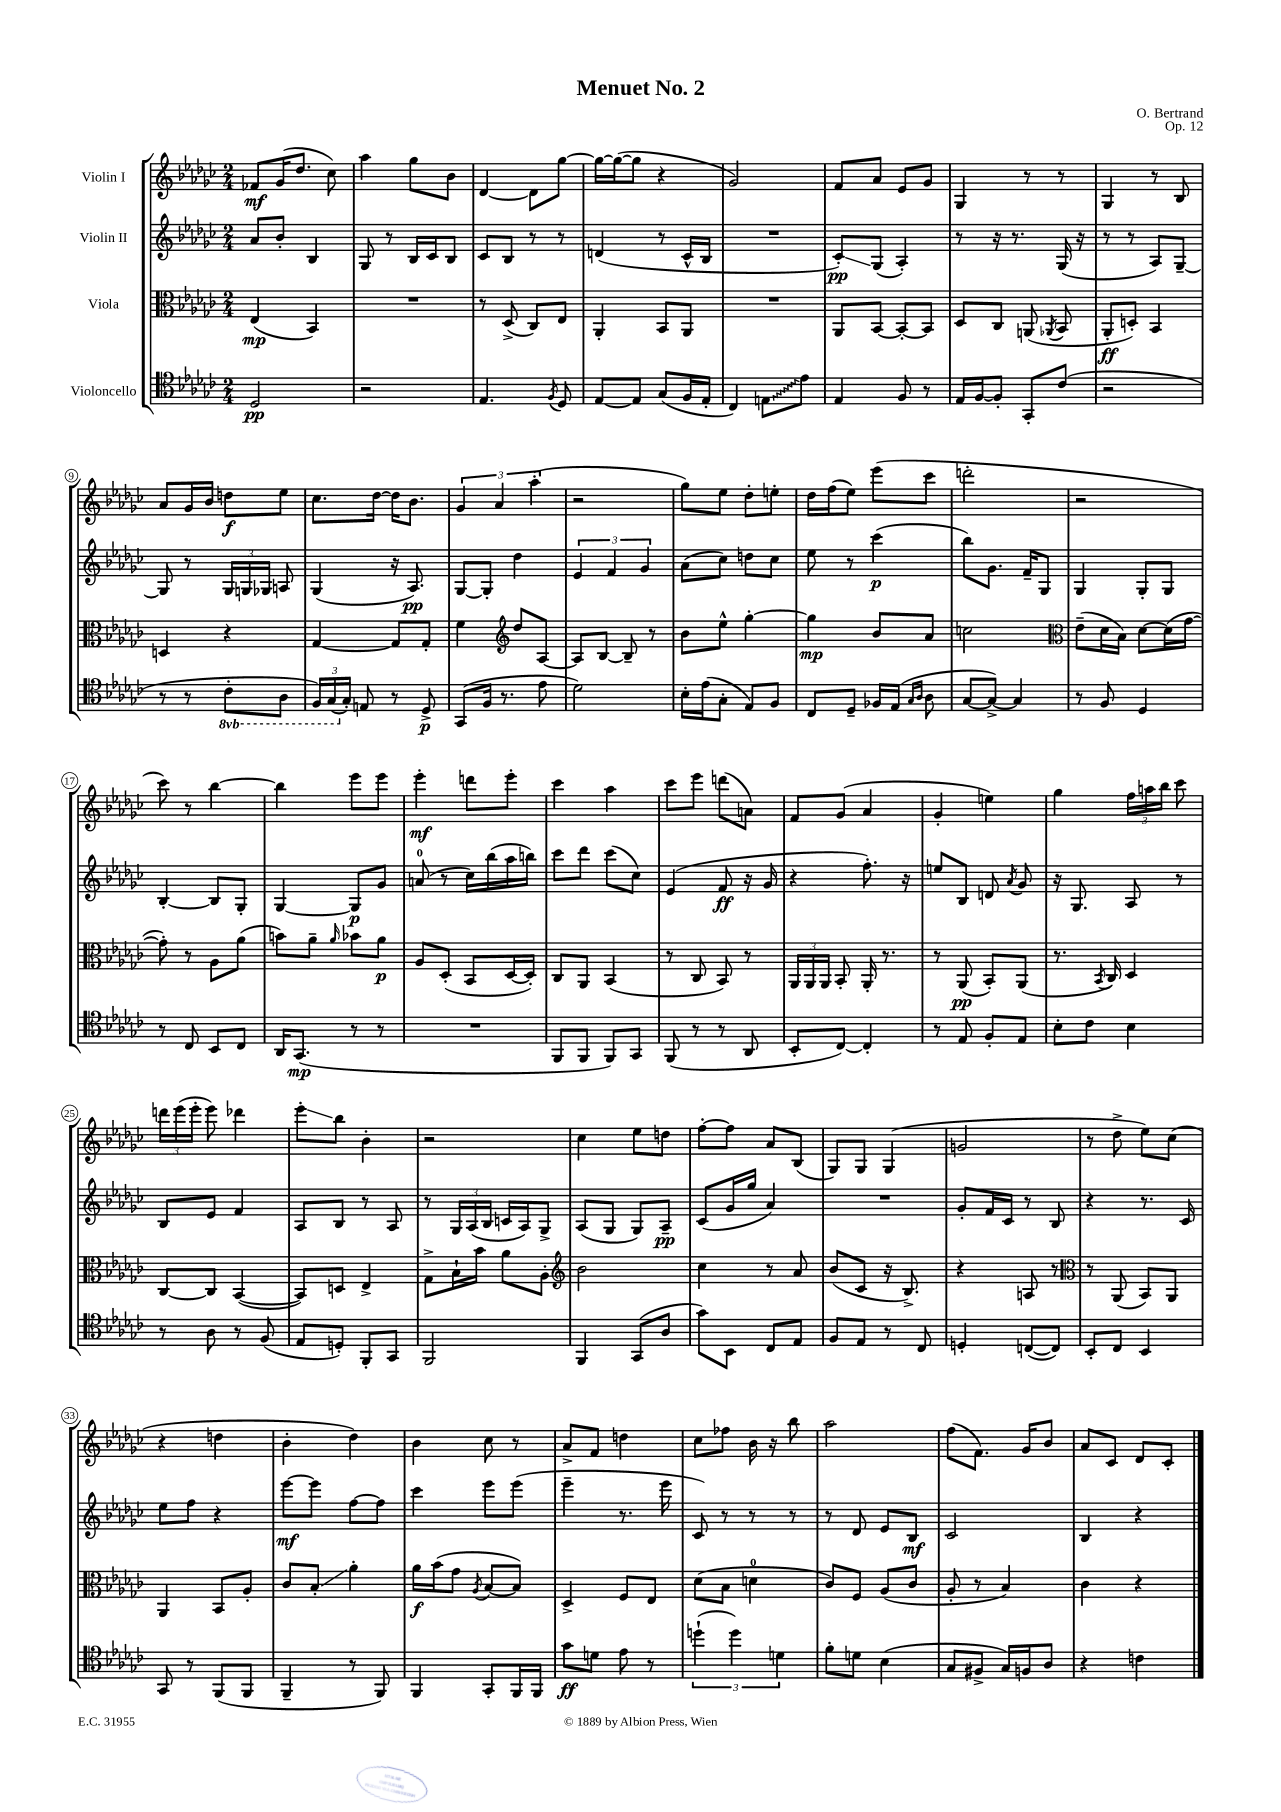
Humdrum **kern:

**kern	**kern	**kern	**kern
*staff4	*staff3	*staff2	*staff1
*clefC4	*clefC3	*clefG2	*clefG2
*k[b-e-a-d-g-c-]	*k[b-e-a-d-g-c-]	*k[b-e-a-d-g-c-]	*k[b-e-a-d-g-c-]
*M2/4	*M2/4	*M2/4	*M2/4
2D-/	(4E-/	8a-/L	8f-/L
.	.	8b-'/J	(16g-/K
.	.	.	8.dd-/J
.	4BB-/)	4B-/	.
.	.	.	8cc-\)
=	=	=	=
2r	2r	8G-/	4aa-\
.	.	8r	.
.	.	16B-/LL	8gg-\L
.	.	16c-/J	.
.	.	8B-/J	8b-\J
=	=	=	=
4.E-/	8r	8c-/L	[4d-/
.	(8D-^/	8B-/J	.
.	8C-/L)	8r	8d-\]L
8qF/	.	.	.
8D-/	8E-/J	8r	[8gg-\J
=	=	=	=
[8E-/L	4AA-'/	(4d/	16gg-\_LL
.	.	.	(16gg-\_J
8E-/]J	.	.	8gg-\]J
(8G-/L	8BB-/L	8r	4r
16F/L	8AA-/J	16c-^^/LL	.
16E-'/JJ	.	16B-/JJ	.
=	=	=	=
4C-/)	2r	2r	2g-/)
8E\L	.	.	.
8e-\J	.	.	.
=	=	=	=
4E-/	8AA-/L	8c-'/L)	8f/L
.	[8BB-/J	(8G-/J	8a-/J
8F/	8BB-'/_L	4A-'/)	8e-/L
8r	8BB-/]J	.	8g-/J
=	=	=	=
16E-/LL	8D-/L	8r	4G-/
[16F/J	.	.	.
8F'/]J	8C-/J	16r	.
.	.	8.r	.
8GG-'/L	(8AA/	.	8r
.	8qAA-/	.	.
(8c-/J	8BB-/	(16G-/	8r
.	.	16r	.
=	=	=	=
2r	8AA-'/L	8r	4G-/
.	8D'/J)	8r	.
.	4BB-/	8A-/L)	8r
.	.	[8G-~/J	8B-/
=	=	=	=
8r	4D/	8G-/]	8a-/L
8r	.	8r	16g-/L
.	.	.	16b-/JJ
8C-'\L	4r	24G-/LL	8dd\L
.	.	24G/	.
.	.	24G-/JJ	.
8AA-\J	.	8A/	8ee-\J
=	=	=	=
24FF/LL)	[4G-/	(4G-/	8.cc-\L
(24GG-/	.	.	.
24G-'/JJ)	.	.	.
8E/	.	.	.
.	.	.	[16dd-\Jk
8r	8G-/]L	16r	16dd-\]LK
.	.	8.A-/)	8.b-\J
8D-^/	8G-'/J	.	.
=	=	=	=
(8GG-/L	4f\	[8G-/L	6g-/
16F/Jk	.	8G-'/]J	.
.	.	.	6a-/
8.r	.	.	.
*	*clefG2	*	*
.	8dd-/L	4dd-\	.
.	.	.	(6aa-'\
8e-\	[8A-/J	.	.
=	=	=	=
2d-\)	8A-/]L	6e-/	2r
.	[8B-/J	.	.
.	.	6f/	.
.	8B-~/]	.	.
.	.	6g-/	.
.	8r	.	.
=	=	=	=
16B-'\LL	8b-\L	(8a-\L	8gg-\L)
(16e-\J	.	.	.
8G-'\J	8ee-^^\J	8cc-\J)	8ee-\J
8E-/L)	[4gg-'\	8dd\L	8dd-'\L
8F/J	.	8cc-\J	8ee'\J
=	=	=	=
8C-/L	4gg-\]	8ee-\	16dd-\LL
.	.	.	(16ff\J
8D-~/J	.	8r	8ee-\J)
16F-/LL	8b-/L	(4ccc-\	(8eee-\L
(16E-/JJ	.	.	.
16qqG-/LL	.	.	.
16qqA-/JJ	.	.	.
8A-\	8a-/J	.	8ccc-\J
=	=	=	=
[8G-/L	2cc\	8bb-\L)	2ddd'\
8G-^/_J)	.	8.g-\J	.
4G-/]	.	.	.
.	.	16f~/LK	.
.	.	8G-/J	.
=	=	=	=
*	*clefC3	*	*
8r	(8e-~\L	4G-/	2r
8F/	16d-\L	.	.
.	16B-\JJ)	.	.
4D-/	[8d-\L	8G-'/L	.
.	(16d-\]L	8G-/J	.
.	[16g-\JJ	.	.
=	=	=	=
8r	8g-'\])	[4B-'/	8ccc-\)
8C-/	8r	.	8r
8BB-/L	8A-\L	8B-/]L	[4bb-\
8C-/J	(8a-\J	8G-'/J	.
=	=	=	=
16AA-/LK	8b\L)	[4G-/	4bb-\]
(8.GG-/J	.	.	.
.	8a-~\J	.	.
.	16qqa-/	.	.
8r	8b-\L	8G-/]L	8eee-\L
8r	8a-\J	8g-/J	8eee-\J
=	=	=	=
2r	8A-/L	(8a/	4eee-'\
.	(8D-'/J	8r	.
.	8BB-/L	16cc-\LL)	8ddd\L
.	.	(16bb-\	.
.	[16D-/L	16aa-\	8eee-'\J
.	16D-'/]JJ)	16bb\JJ)	.
=	=	=	=
8FF/L	8C-/L	8ccc-\L	4ccc-\
8FF/J	8AA-/J	8ddd-\J	.
8FF/L)	(4BB-/	(8ccc-\L	4aa-\
8GG-/J	.	8cc-\J)	.
=	=	=	=
(8FF/	8r	(4e-/	8ccc-\L
8r	8C-/	.	8eee-\J
8r	8BB-/)	8f/	(8ddd\L
8AA-/	8r	16r	8a\J)
.	.	16g-/	.
=	=	=	=
8BB-'/L	24AA-/LL	4r	8f/L
.	24AA-/	.	.
.	24AA-/JJ	.	.
[8C-/J)	8BB-'/	.	(8g-/J
4C-'/]	16AA-'/	8.ff'\)	4a-/
.	8.r	.	.
.	.	16r	.
=	=	=	=
8r	8r	8ee/L	4g-'/
8E-/	(8AA-/	8B-/J	.
8F'/L	8BB-'/L)	8d/	4ee\)
.	.	8qa-/	.
8E-/J	(8AA-/J	8g-/	.
=	=	=	=
8B-'\L	8.r	16r	4gg-\
.	.	8.G-/	.
8c-\J	.	.	.
.	8qBB-/	.	.
.	16C-/)	.	.
4B-\	4D-/	8A-/	24ff\LL
.	.	.	24aa\
.	.	.	24bb-\JJ
.	.	8r	8ccc-\
=	=	=	=
8r	[8C-/L	8B-/L	24ddd\LL
.	.	.	(24eee-\
.	.	.	24eee-'\JJ
8A-\	8C-/]J	8e-/J	8eee-\)
8r	([4BB-/	4f/	4ddd-\
(8F/	.	.	.
=	=	=	=
8E-/L	8BB-/]L)	8A-/L	8eee-'\L
8D'/J)	8D/J	8B-/J	8bb-\J
8FF'/L	4E-^/	8r	4b-'\
8GG-/J	.	8A-/	.
=	=	=	=
2FF/	8G-^\L	8r	2r
.	16B-`\L	24G-/LL	.
.	.	(24A-/	.
.	16b-\JJ	.	.
.	.	24B-/JJ	.
.	8a-\L	16c/LL	.
.	.	16A-/J)	.
.	8A-'\J	8G-^/J	.
=	=	=	=
*	*clefG2	*	*
4FF/	2b-\	(8A-/L	4cc-\
.	.	8G-/J	.
(8GG-/L	.	8G-/L)	8ee-\L
8A-/J	.	8A-~/J	8dd\J
=	=	=	=
8g-\L)	4cc-\	(8c-/L	[8ff'\L
8BB-\J	.	16g-/L	8ff\]J
.	.	16gg-/JJ	.
8C-/L	8r	4a-/)	8a-/L
8E-/J	8a-/	.	(8B-/J
=	=	=	=
8F/L	(8b-/L	2r	8G-/L)
8E-/J	8c-/J	.	8G-/J
8r	16r	.	(4G-/
.	8.B-^/)	.	.
8C-/	.	.	.
=	=	=	=
4D'/	4r	8g-'/L	2g/
.	.	16f/L	.
.	.	16c-/JJ	.
([8C/L	8A/	8r	.
8C/]J)	8r	8B-/	.
=	=	=	=
*	*clefC3	*	*
8BB-'/L	8r	4r	8r
8C-/J	(8AA-/	.	8dd-^\
4BB-/	8BB-/L)	8.r	8ee-\L)
.	8AA-/J	.	(8cc-\J
.	.	16c-/	.
=	=	=	=
8GG-/	4AA-/	8ee-\L	4r
8r	.	8ff\J	.
(8FF/L	8BB-/L	4r	4dd\
8FF/J	8A-'/J	.	.
=	=	=	=
4FF~/	8c-/L	[8eee-\L	4b-'\
.	8B-'/J	8eee-\]J	.
8r	4a-'\	[8ff\L	4dd-\)
8FF/)	.	8ff\]J	.
=	=	=	=
4FF/	16a-\LL	4ccc-\	4b-\
.	(16b-\J	.	.
.	8g-\J	.	.
.	8qA-/	.	.
8GG-'/L	[8B-/L	8eee-\L	8cc-\
16FF/L	8B-/]J)	(8eee-\J	8r
16FF/JJ	.	.	.
=	=	=	=
8g-\L	4D-^/	4eee-~\	8a-^/L
8d\J	.	.	8f/J
8e-\	8F/L	8.r	4dd\
8r	8E-/J	.	.
.	.	16eee-\	.
=	=	=	=
(6dd`\	(8d-\L	8c-/)	8cc-\L
.	8B-\J	8r	8ff-\J
6dd\)	.	.	.
.	4d\	8r	16b-\
.	.	.	16r
6d\	.	.	.
.	.	8r	8bb-\
=	=	=	=
8f'\L	8c-/L)	8r	2aa-\
8d\J	8F/J	8d-/	.
(4B-\	(8A-/L	8e-/L	.
.	8c-/J	8B-/J	.
=	=	=	=
8G-/L	8A-'/	2c-/	(8ff\L
8F#^/J	8r	.	8.f\J)
16G-/LL)	4B-/)	.	.
16F/J	.	.	16g-/LK
8A-/J	.	.	8b-/J
=	=	=	=
4r	4c-\	4B-/	8a-/L
.	.	.	8c-/J
4c\	4r	4r	8d-/L
.	.	.	8c-'/J
==	==	==	==
*-	*-	*-	*-
